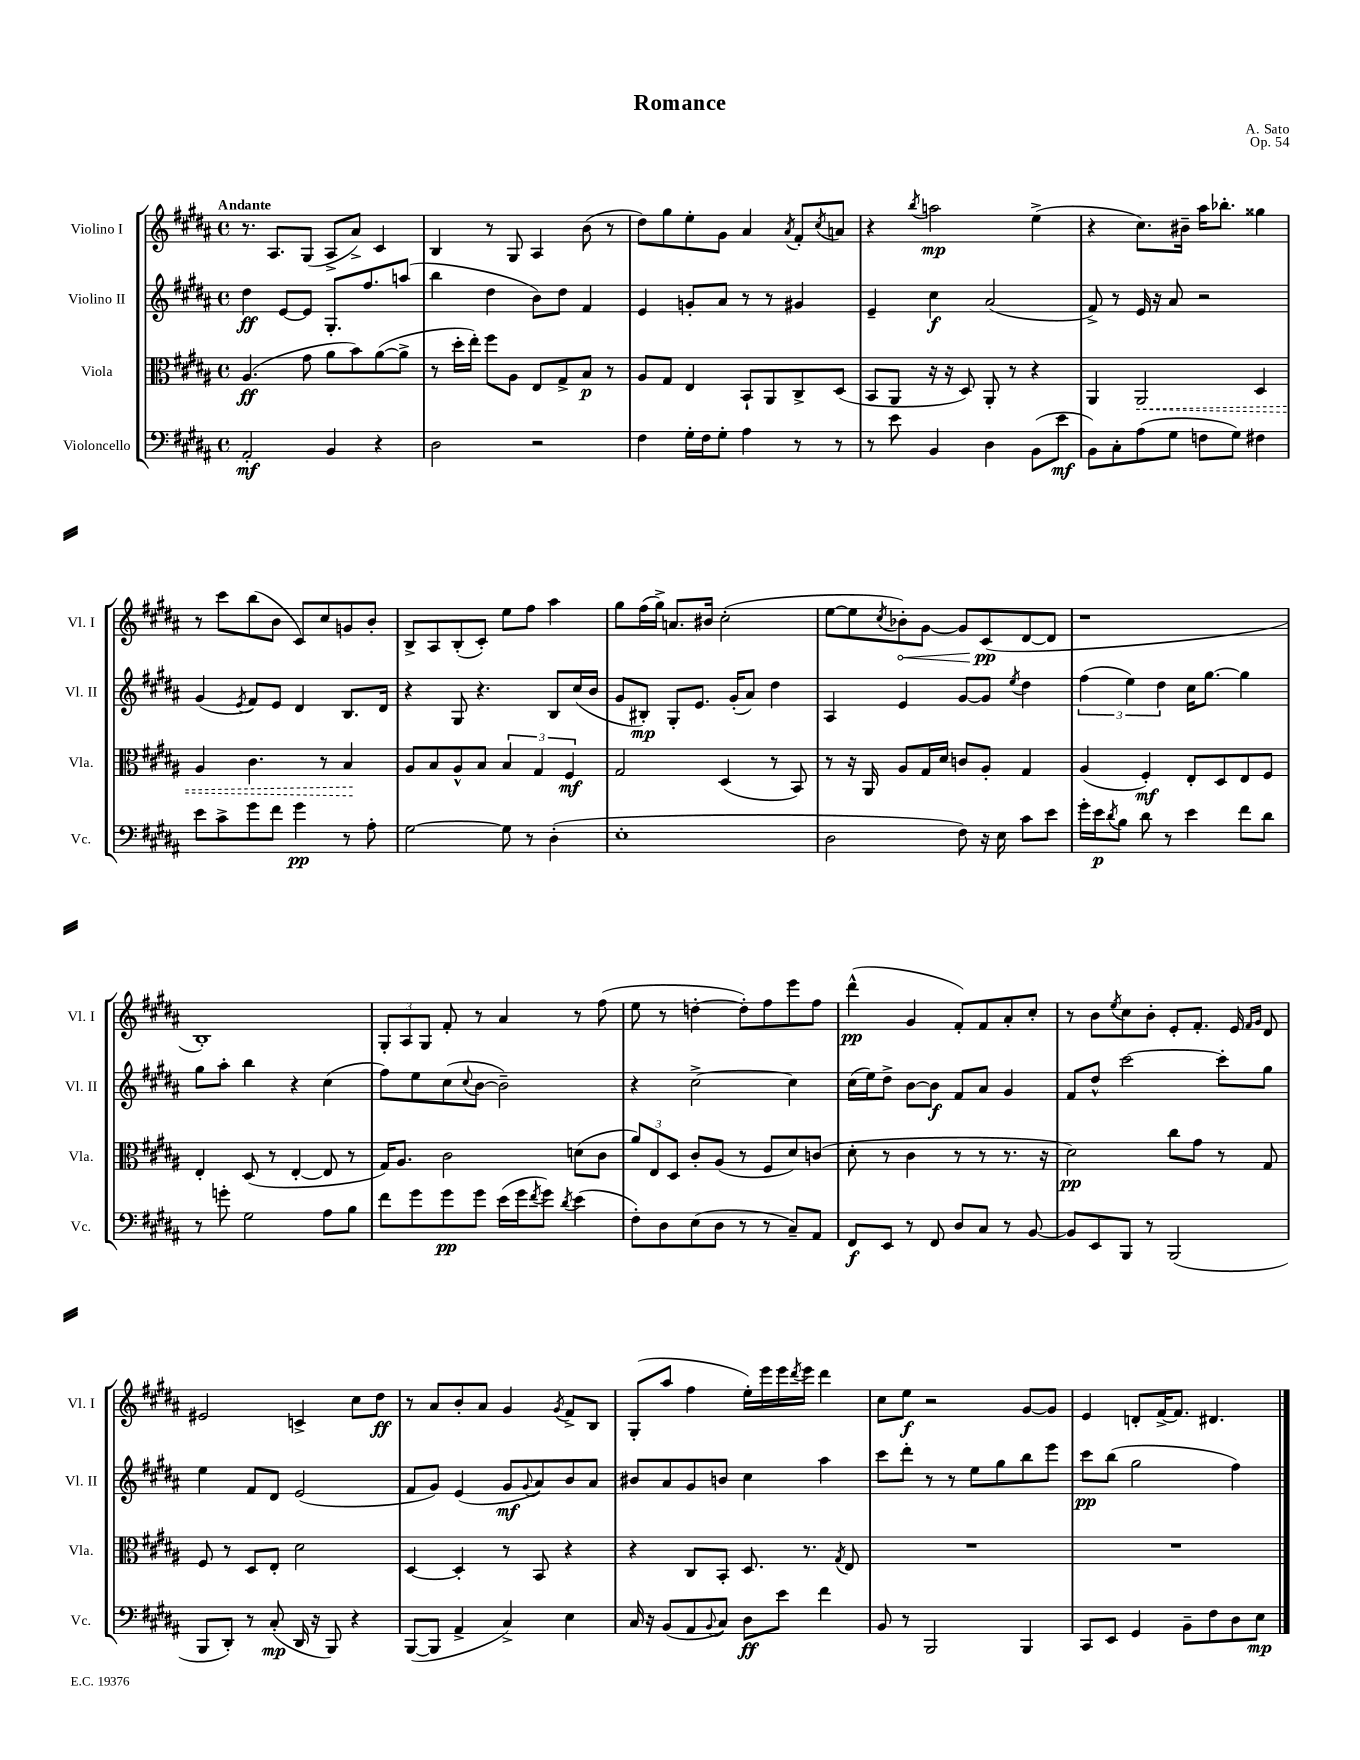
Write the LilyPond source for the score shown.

\header { title = "Romance" composer = "A. Sato" opus = "Op. 54" }
<<
\new StaffGroup <<
\new Staff = "s0" \with { instrumentName = "Violino I" shortInstrumentName = "Vl. I" } {
    \clef treble \key b \major \defaultTimeSignature \time 4/4 \tempo "Andante"
    r8. ais8. gis8( ais8-> ais'8->) cis'4 |
    b4 r8 gis8 ais4 b'8( r8 |
    dis''8) gis''8 e''8-. gis'8 ais'4 \acciaccatura { ais'8 } fis'8-. \acciaccatura { cis''8 } a'8 |
    r4 \acciaccatura { b''8 } a''2\mp e''4->( |
    r4 cis''8.) bis'16-- ais''16 bes''8.-. gisis''4 |
    r8 cis'''8 b''8( b'8 cis'8) cis''8 g'8 b'8-. |
    b8-> ais8 b8-.( cis'8-.) e''8 fis''8 ais''4 |
    gis''8 fis''16( gis''16->) a'8. bis'16 cis''2-.( |
    e''8~ e''8 \acciaccatura { cis''8 } \once \override Hairpin.circled-tip = ##t bes'8-.\<) gis'8~ gis'8 cis'8\pp\!( dis'8~ dis'8 |
    r1 |
    b1-.) |
    \tuplet 3/2 { gis8-. ais8 gis8 } fis'8-. r8 ais'4 r8 fis''8( |
    e''8 r8 d''4~-. d''8-.) fis''8 e'''8 fis''8 |
    dis'''4-^\pp( gis'4 fis'8-.) fis'8 ais'8-. cis''8-. |
    r8 b'8 \acciaccatura { e''8 } cis''8 b'8-. e'8-. fis'8.-. e'16 \grace { fis'16 gis'16 } dis'8 |
    eis'2 c'4-> cis''8 dis''8\ff |
    r8 ais'8 b'8-. ais'8 gis'4 \acciaccatura { gis'8 } fis'8-> b8 |
    gis8-.( ais''8 fis''4 e''16-.) e'''16 e'''16 \acciaccatura { dis'''8 } e'''16 dis'''4 |
    cis''8 e''8\f r2 gis'8~ gis'8 |
    e'4 d'8-. fis'16~-> fis'8. dis'4. \bar "|." |
}
\new Staff = "s1" \with { instrumentName = "Violino II" shortInstrumentName = "Vl. II" } {
    \clef treble \key b \major \defaultTimeSignature \time 4/4
    dis''4\ff e'8~ e'8 gis8.-. fis''8. a''8( |
    b''4 dis''4 b'8) dis''8 fis'4 |
    e'4 g'8-. ais'8 r8 r8 gis'4 |
    e'4-- cis''4\f ais'2( |
    fis'8->) r8 e'16 r16 ais'8 r2 |
    gis'4( \acciaccatura { e'8 } fis'8) e'8 dis'4 b8. dis'16 |
    r4 gis8 r4. b8 cis''16( b'16 |
    gis'8 bis8-.\mp) gis8-. e'8. gis'16-.( ais'8) dis''4 |
    ais4 e'4 gis'8~ gis'8 \acciaccatura { e''8 } dis''4 |
    \tuplet 3/2 { fis''4( e''4) dis''4 } cis''16 gis''8.~ gis''4 |
    gis''8 ais''8-. b''4 r4 cis''4( |
    fis''8) e''8 cis''8( \appoggiatura { cis''8 } b'8~ b'2--) |
    r4 cis''2~-> cis''4 |
    cis''16( e''16) dis''8-> b'8~ b'8\f fis'8 ais'8 gis'4 |
    fis'8 dis''8-^ cis'''2~ cis'''8-. gis''8 |
    e''4 fis'8 dis'8 e'2( |
    fis'8 gis'8) e'4( gis'8\mf \appoggiatura { gis'8 } ais'8) b'8 ais'8 |
    bis'8 ais'8 gis'8 b'8 cis''4 ais''4 |
    cis'''8 dis'''8-. r8 r8 e''8 gis''8 b''8 e'''8 |
    cis'''8\pp b''8( gis''2 fis''4) \bar "|." |
}
\new Staff = "s2" \with { instrumentName = "Viola" shortInstrumentName = "Vla." } {
    \clef alto \key b \major \defaultTimeSignature \time 4/4
    ais4.\ff( gis'8 ais'8 b'8) ais'8~( ais'8-> |
    r8 dis''16-. e''16-.) fis''8 ais8 e8 gis8-> b8\p r8 |
    ais8 gis8 e4 b,8-! ais,8 cis8-> dis8( |
    b,8 ais,8 r16 r16 dis8) ais,8-. r8 r4 |
    ais,4 \once \override Hairpin.style = #'dashed-line ais,2\< dis4 |
    ais4 cis'4. r8 b4\! |
    ais8 b8 ais8-^ b8 \tuplet 3/2 { b4 gis4 fis4\mf } |
    gis2 dis4( r8 b,8) |
    r8 r16 ais,16 ais8 gis16 dis'16 c'8 ais8-. gis4 |
    ais4( fis4-.\mf) e8-. dis8 e8 fis8 |
    e4-. dis8( r8 e4~-. e8 r8 |
    gis16) ais8. cis'2 d'8( cis'8 |
    \tuplet 3/2 { ais'8) e8 dis8 } cis'8-. ais8( r8 fis8 dis'8) c'8( |
    dis'8-. r8 cis'4 r8 r8 r8. r16 |
    dis'2\pp) cis''8 gis'8 r8 gis8 |
    fis8 r8 dis8 e8-. dis'2 |
    dis4~ dis4-. r8 b,8 r4 |
    r4 cis8 b,8-. dis8. r8. \acciaccatura { gis8 } e8 |
    R1 |
    R1 \bar "|." |
}
\new Staff = "s3" \with { instrumentName = "Violoncello" shortInstrumentName = "Vc." } {
    \clef bass \key b \major \defaultTimeSignature \time 4/4
    ais,2-.\mf b,4 r4 |
    dis2 r2 |
    fis4 gis16-. fis16 gis8-. ais4 r8 r8 |
    r8 e'8 b,4 dis4 b,8( e'8\mf |
    b,8) cis8-. ais8( gis8 f8 gis8) fis4 |
    e'8 cis'8-> gis'8 fis'8 gis'4\pp r8 ais8-. |
    gis2~ gis8 r8 dis4-.( |
    e1-. |
    dis2 fis8) r16 e16 cis'8 e'8 |
    gis'16-. e'16\p \acciaccatura { dis'8 } b8 dis'8 r8 e'4 fis'8 dis'8 |
    r8 g'8-. gis2 ais8 b8 |
    fis'8 gis'8 gis'8\pp gis'8 e'16( gis'16 \acciaccatura { fis'8 } gis'8) \acciaccatura { dis'8 } e'4( |
    fis8-.) dis8 e8( dis8 r8 r8 cis8--) ais,8 |
    fis,8\f e,8 r8 fis,8 dis8 cis8 r8 b,8~ |
    b,8 e,8 b,,8 r8 b,,2( |
    b,,8 dis,8-.) r8 cis8-.\mp( dis,16 r16 b,,8) r4 |
    b,,8~( b,,8 ais,4-> cis4->) e4 |
    cis16 r16 b,8( ais,8 \appoggiatura { b,8 } cis8) dis8\ff e'8 fis'4 |
    b,8 r8 b,,2 b,,4 |
    cis,8 e,8 gis,4 b,8-- fis8 dis8 e8\mp \bar "|." |
}
>>
>>
\layout { \context { \Score \remove "Bar_number_engraver" } }
